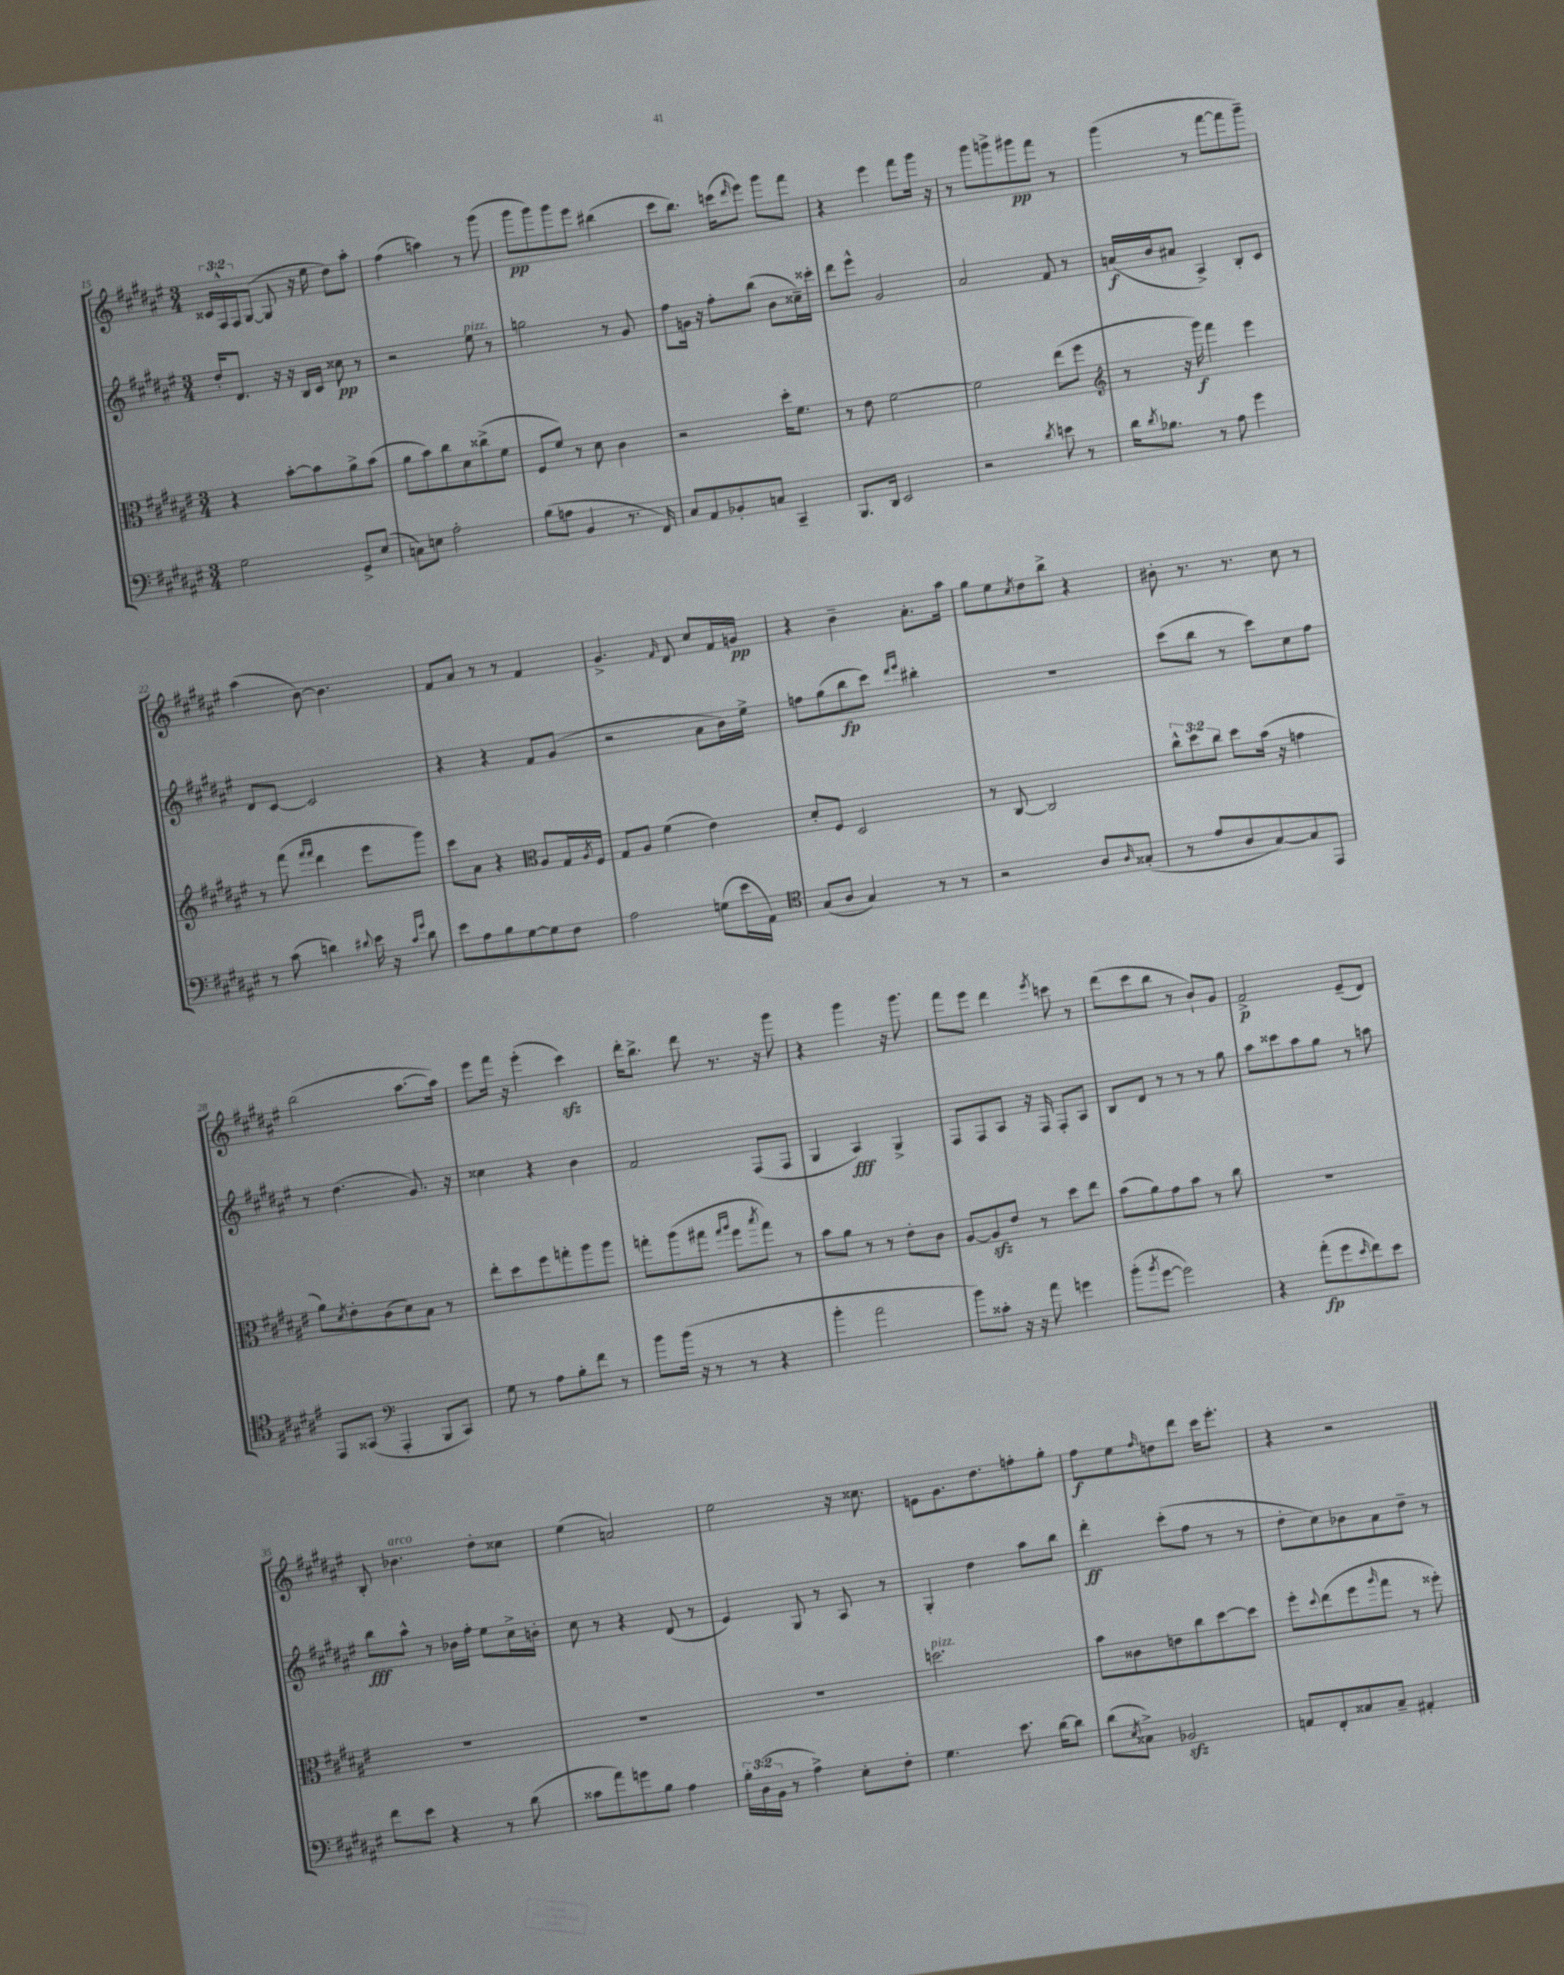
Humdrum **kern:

**kern	**dynam	**kern	**dynam	**kern	**dynam	**kern	**dynam
*part4	*part4	*part3	*part3	*part2	*part2	*part1	*part1
*staff4	*staff4	*staff3	*staff3	*staff2	*staff2	*staff1	*staff1
*clefF4	*	*clefC3	*	*clefG2	*	*clefG2	*
*k[f#c#g#d#a#e#]	*	*k[f#c#g#d#a#e#]	*	*k[f#c#g#d#a#e#]	*	*k[f#c#g#d#a#e#]	*
*M3/4	*	*M3/4	*	*M3/4	*	*M3/4	*
=15	=15	=15	=15	=15	=15	=15	=15
2G#\	.	4r	.	16dd#'/KL	.	24c##X/LL	.
.	.	.	.	.	.	24F#^^/	.
.	.	.	.	8.d#/J	.	.	.
.	.	.	.	.	.	24F#/J	.
.	.	.	.	.	.	([8G#/J	.
.	.	[8b'\L	.	16r	.	8G#/]	.
.	.	.	.	16r	.	.	.
.	.	8b\]	.	16B/LL	.	16r	.
.	.	.	.	16c#/JJ	.	16ee#\	.
8GG#^/L	.	8a#^\	.	8cc##X\	pp	8dd#\L)	.
(8E#/J	.	(8b\J	.	8r	.	8aa#'\J	.
=16	=16	=16	=16	=16	=16	=16	=16
8Cn\L)	.	8a#\L	.	2r	.	(4ff#\	.
8En\J	.	8b\)	.	.	.	.	.
2A#'\	.	8cc#\	.	.	.	4aan\)	.
.	.	8d#\	.	.	.	.	.
!	!	!	!	!LO:TX:a:i:t=pizz.	!	!	!
.	.	(8cc##X^\	.	8ee#\	.	8r	.
.	.	8f#\J	.	8r	.	(8ggg#\	.
=17	=17	=17	=17	=17	=17	=17	=17
(8B\L	.	8F#/L	.	2ggn\	.	8ggg#\L	pp
8An\J	.	8f#/J)	.	.	.	8ggg#\)	.
4BB/	.	8r	.	.	.	8ggg#\	.
.	.	8d#\	.	.	.	8eee#\J	.
8.r	.	4c#\	.	8r	.	(4bb#X\	.
.	.	.	.	8g#/	.	.	.
16FF#/)	.	.	.	.	.	.	.
=18	=18	=18	=18	=18	=18	=18	=18
8C#/L	.	2r	.	8ff#\L	.	8ccc#\L	.
8AA#/	.	.	.	16gn\Jk	.	8.bb\J)	.
.	.	.	.	16r	.	.	.
8BB-X'/	.	.	.	8ff#'\L	.	.	.
.	.	.	.	.	.	(16cccn\KL	.
.	.	.	.	.	.	16qqddd#/	.
8Cn/J	.	.	.	(8bb\J	.	8eee#\J)	.
4CC#~/	.	16dd#'\KL	.	8b\L	.	8ggg#\L	.
.	.	8.f#\J	.	.	.	.	.
.	.	.	.	16cc##X~\L)	.	8fff#\J	.
.	.	.	.	16ccc##X'\JJ	.	.	.
=19	=19	=19	=19	=19	=19	=19	=19
8.BBB/L	.	8r	.	8ddd#\L	.	4r	.
.	.	8e#\	.	8eee#^^\J	.	.	.
16DD#/Jk	.	.	.	.	.	.	.
2EE#/	.	[2f#\	.	2g#/	.	4eee#\	.
.	.	.	.	.	.	8fff#\L	.
.	.	.	.	.	.	16ggg#\Jk	.
.	.	.	.	.	.	16r	.
=20	=20	=20	=20	=20	=20	=20	=20
2r	.	2f#\]	.	2a#/	.	8r	.
.	.	.	.	.	.	8ggg#\L	.
.	.	.	.	.	.	8gggn^\	.
.	.	.	.	.	.	8ggg#X\	pp
8qd#/	.	.	.	.	.	.	.
8en\	.	(8ee#\L	.	8f#/	.	8fff#\J	.
8r	.	8ff#\J	.	8r	.	8r	.
=21	=21	=21	=21	=21	=21	=21	=21
*	*	*clefG2	*	*	*	*	*
16d#\KL	.	8r	.	(16an/LL	f	(4ggg#\	.
8qd#/	.	.	.	.	.	.	.
8.B-X\J	.	.	.	16b/J	.	.	.
.	.	16r	.	8a#X/J	.	.	.
.	.	16ggg#\)	f	.	.	.	.
8r	.	4fff#\	.	4A#^/)	.	8r	.
8A#\	.	.	.	.	.	[8fff#\L	.
4g#\	.	4eee#\	.	8B'/L	.	8fff#\]	.
.	.	.	.	8c#/J	.	8ggg#~\J)	.
!!LO:LB:g=z
=22	=22	=22	=22	=22	=22	=22	=22
8r	.	8r	.	8d#/L	.	(4aa#\	.
(8c#\	.	(8fff#\	.	[8c#/J	.	.	.
.	.	16qqfff#/LL	.	.	.	.	.
.	.	16qqfff#/JJ	.	.	.	.	.
4dn\)	.	4ddd#\	.	2c#/]	.	[8b\)	.
.	.	.	.	.	.	4.b\]	.
8qqd#X/	.	.	.	.	.	.	.
16e#\	.	8eee#\L	.	.	.	.	.
16r	.	.	.	.	.	.	.
16qqc#/LL	.	.	.	.	.	.	.
16qqg#/JJ	.	.	.	.	.	.	.
8d#\	.	8ggg#\J)	.	.	.	.	.
=23	=23	=23	=23	=23	=23	=23	=23
8e#\L	.	8ccc#\L	.	4r	.	8f#/L	.
8A#\	.	8a#\J	.	.	.	8a#/J	.
8B\	.	4r	.	4r	.	8r	.
[8G#\	.	.	.	.	.	8r	.
*	*	*clefC3	*	*	*	*	*
8G#\]	.	8A#/L	.	8f#/L	.	4f#/	.
8F#\J	.	16G#/L	.	(8g#/J	.	.	.
.	.	8qA#/	.	.	.	.	.
.	.	16F#/JJ	.	.	.	.	.
=24	=24	=24	=24	=24	=24	=24	=24
2A#\	.	8G#/L	.	2r	.	4.g#^/	.
.	.	8A#/J	.	.	.	.	.
.	.	(4f#\	.	.	.	.	.
.	.	.	.	.	.	16qqf#/	.
.	.	.	.	.	.	8d#/	.
(8Gn\L	.	4e#\)	.	8a#\L	.	8cc#/L	.
16e#\L	.	.	.	16b\L)	.	16f#/L	.
16AA#\JJ)	.	.	.	16ee#^\JJ	.	16gn/JJ	pp
=25	=25	=25	=25	=25	=25	=25	=25
*clefC4	*	*	*	*	*	*	*
(8G#/L	.	8d#'/L	.	8ffn\L	.	4r	.
8A#/J	.	8F#/J	.	(8gg#\	.	.	.
4G#/)	.	2D#/	.	8bb\	fp	4b~\	.
.	.	.	.	8ccc#\J)	.	.	.
.	.	.	.	16qqddd#/LL	.	.	.
.	.	.	.	16qqeee#/JJ	.	.	.
8r	.	.	.	4bb#X'\	.	8.a#'\L	.
8r	.	.	.	.	.	.	.
.	.	.	.	.	.	16aa#\Jk	.
=26	=26	=26	=26	=26	=26	=26	=26
2r	.	8r	.	2.r	.	8gg#\L	.
.	.	[8C#/	.	.	.	8ee#\	.
.	.	.	.	.	.	8qcc#/	.
.	.	2C#/]	.	.	.	8dd#\	.
.	.	.	.	.	.	8bb^\J	.
8A#/L	.	.	.	.	.	4r	.
16qqA#/	.	.	.	.	.	.	.
(8G##X'/J	.	.	.	.	.	.	.
=27	=27	=27	=27	=27	=27	=27	=27
8r	.	12cc#^^\L	.	(8ccc#\L	.	8b#X'\	.
.	.	12dd#\	.	.	.	.	.
8e#/L	.	.	.	8bb\J	.	8.r	.
.	.	12cc#\J	.	.	.	.	.
8A#/	.	8dd#\L	.	8r	.	.	.
.	.	.	.	.	.	8.r	.
[8G#/)	.	(16b\Jk	.	8ccc#\L)	.	.	.
.	.	16r	.	.	.	.	.
8G#/]	.	4gn\	.	8cc#\	.	8cc#\	.
8EE#/J	.	.	.	8ff#\J	.	8r	.
!!LO:LB:g=z
=28	=28	=28	=28	=28	=28	=28	=28
8EE#/L	.	8a#\L)	.	8r	.	(2bb\	.
.	.	8qd#/	.	.	.	.	.
(8GG##X/J	.	8e#'\	.	(4.dd#\	.	.	.
*clefF4	*	*	*	*	*	*	*
4AAA#'/	.	(8c#\	.	.	.	.	.
.	.	8d#\)	.	.	.	.	.
8BBB/L	.	8B\J	.	8.g#/)	.	[8.aa#\L	.
8CC#/J)	.	8r	.	.	.	.	.
.	.	.	.	16r	.	16aa#\Jk])	.
=29	=29	=29	=29	=29	=29	=29	=29
8G#\	.	8ee#'\L	.	4cc##X\	.	8eee#\L	.
8r	.	8dd#\	.	.	.	16fff#\Jk	.
.	.	.	.	.	.	16r	.
8A#\L	.	8ff#\	.	4r	.	(4eee#'\	.
8B'\	.	8ggn'\	.	.	.	.	.
8f#\J	.	8aa#\	.	4b\	.	4ccc#zz\)	.
8r	.	8aa#\J	.	.	.	.	.
=30	=30	=30	=30	=30	=30	=30	=30
8b\L	.	8ggn'\L	.	2f#/	.	16ddd#'\KL	.
.	.	.	.	.	.	8.bb^\J	.
(16b\Jk	.	(8aa#\	.	.	.	.	.
16r	.	.	.	.	.	.	.
8r	.	8gg#X\J	.	.	.	8ddd#\	.
.	.	16qqgg#/LL	.	.	.	.	.
.	.	16qqaa#/JJ	.	.	.	.	.
8r	.	8ff#\L	.	.	.	8.r	.
.	.	8qbb/	.	.	.	.	.
4r	.	8gg#\J)	.	(8F#/L	.	.	.
.	.	.	.	.	.	16r	.
.	.	8r	.	8F#/J	.	8ggg#\	.
=31	=31	=31	=31	=31	=31	=31	=31
4b'\	.	8b\L	.	4G#/	.	4r	.
.	.	8a#\J	.	.	.	.	.
2a#\	.	8r	.	4A#/)	fff	4ggg#\	.
.	.	8r	.	.	.	.	.
.	.	8e#'\L	.	4G#^/	.	16r	.
.	.	.	.	.	.	8.ggg#\	.
.	.	8c#\J	.	.	.	.	.
=32	=32	=32	=32	=32	=32	=32	=32
8b\L)	.	[8A#/L	.	8F#/L	.	8fff#\L	.
8c##X'\J	.	8A#zz/]	.	8F#/	.	8eee#\J	.
16r	.	8e#/J	.	8A#/J	.	4ddd#\	.
16r	.	.	.	.	.	.	.
8a#\	.	8r	.	16r	.	.	.
.	.	.	.	16F#/	.	.	.
.	.	.	.	.	.	8qeee#/	.
4gn\	.	8dd#\L	.	8F#'/L	.	8cccn\	.
.	.	8ee#\J	.	8A#/J	.	8r	.
=33	=33	=33	=33	=33	=33	=33	=33
(8b'\L	.	(8b\L	.	8B/L	.	(8ddd#\L	.
8qb/	.	.	.	.	.	.	.
[8g#\J	.	8a#\)	.	8d#/J	.	8ccc#\	.
2g#\])	.	8g#\	.	8r	.	8bb\J	.
.	.	8b\J	.	8r	.	8r	.
.	.	8r	.	8r	.	8b`/L)	.
.	.	8cc#\	.	8gg#\	.	8g#/J	.
=34	=34	=34	=34	=34	=34	=34	=34
4r	.	2.r	.	8aa#\L	.	2f#^/	p
.	.	.	.	8ccc##X\	.	.	.
(8a#'\L	fp	.	.	8aa#\	.	.	.
8g#\	.	.	.	8gg#\J	.	.	.
16qqe#/	.	.	.	.	.	.	.
8f#\)	.	.	.	8r	.	(8e#~/L	.
8e#\J	.	.	.	8aan\	.	8d#/J)	.
!!LO:LB:g=z
=35	=35	=35	=35	=35	=35	=35	=35
8f#\L	.	2.r	.	8bb\L	fff	8B'/	.
!	!	!	!	!	!	!LO:TX:a:i:t=arco	!
8e#\J	.	.	.	8aa#^^\J	.	4.b-X\	.
4r	.	.	.	8r	.	.	.
.	.	.	.	16b-X\LL	.	.	.
.	.	.	.	16ff#'\JJ	.	.	.
8r	.	.	.	8ee#\L	.	8dd#'\L	.
(8d#\	.	.	.	16cc#^\L	.	8cc##X\J	.
.	.	.	.	16bn'\JJ	.	.	.
=36	=36	=36	=36	=36	=36	=36	=36
8c##X\L	.	2.r	.	8cc#\	.	(4ee#\	.
8a#\)	.	.	.	8r	.	.	.
8gn\	.	.	.	4r	.	2an/)	.
8B\J	.	.	.	.	.	.	.
4A#\	.	.	.	(8d#/	.	.	.
.	.	.	.	8r	.	.	.
=37	=37	=37	=37	=37	=37	=37	=37
24B'\LL	.	2.r	.	4e#/)	.	2ee#\	.
(24D#\	.	.	.	.	.	.	.
24BB\JJ	.	.	.	.	.	.	.
8r	.	.	.	.	.	.	.
4A#^\)	.	.	.	8G#/	.	.	.
.	.	.	.	8r	.	.	.
8E#'\L	.	.	.	8A#/	.	16r	.
.	.	.	.	.	.	8.cc##X\	.
8F#'\J	.	.	.	8r	.	.	.
=38	=38	=38	=38	=38	=38	=38	=38
!	!	!LO:TX:a:i:t=pizz.	!	!	!	!	!
4.G#\	.	2.ddn\	.	4G#'/	.	8en\L	.
.	.	.	.	.	.	8.g#\	.
.	.	.	.	4dd#\	.	.	.
.	.	.	.	.	.	8.dd#\	.
8.e#\	.	.	.	.	.	.	.
.	.	.	.	8aa#\L	.	8ffn'\	.
[16d#\KL	.	.	.	.	.	.	.
8d#\J]	.	.	.	8bb\J	.	8gg#'\J	.
=39	=39	=39	=39	=39	=39	=39	=39
(8d#\L	.	8b\L	.	4ddd#'\	ff	8ff#\L	f
8qE#/	.	.	.	.	.	.	.
8C##X^\J)	.	8c##X\	.	.	.	8ee#\	.
.	.	.	.	.	.	16qqff#/	.
2BB-Xzz/	.	8en\	.	(8ccc#'\L	.	8ddn\	.
.	.	8cc#\	.	8ff#\J	.	8ddd#\J	.
.	.	[8dd#\	.	8r	.	16ccc#\KL	.
.	.	.	.	.	.	8.eee#'\J	.
.	.	8dd#\J]	.	8r	.	.	.
=40	=40	=40	=40	=40	=40	=40	=40
8AAn/L	.	8ff#'\L	.	8dd#'\L	.	4r	.
.	.	8qqdd#/	.	.	.	.	.
8FF#'/	.	(8ee#\	.	8cc#\)	.	.	.
8C##X/	.	8ff#\	.	8b-X\	.	2r	.
.	.	16qqaa#/	.	.	.	.	.
8C##~/J	.	8gg#\J	.	8a#\	.	.	.
4AA#X'/	.	8r	.	8dd#~\J	.	.	.
.	.	8ff##X'\)	.	8r	.	.	.
==	==	==	==	==	==	==	==
*-	*-	*-	*-	*-	*-	*-	*-
